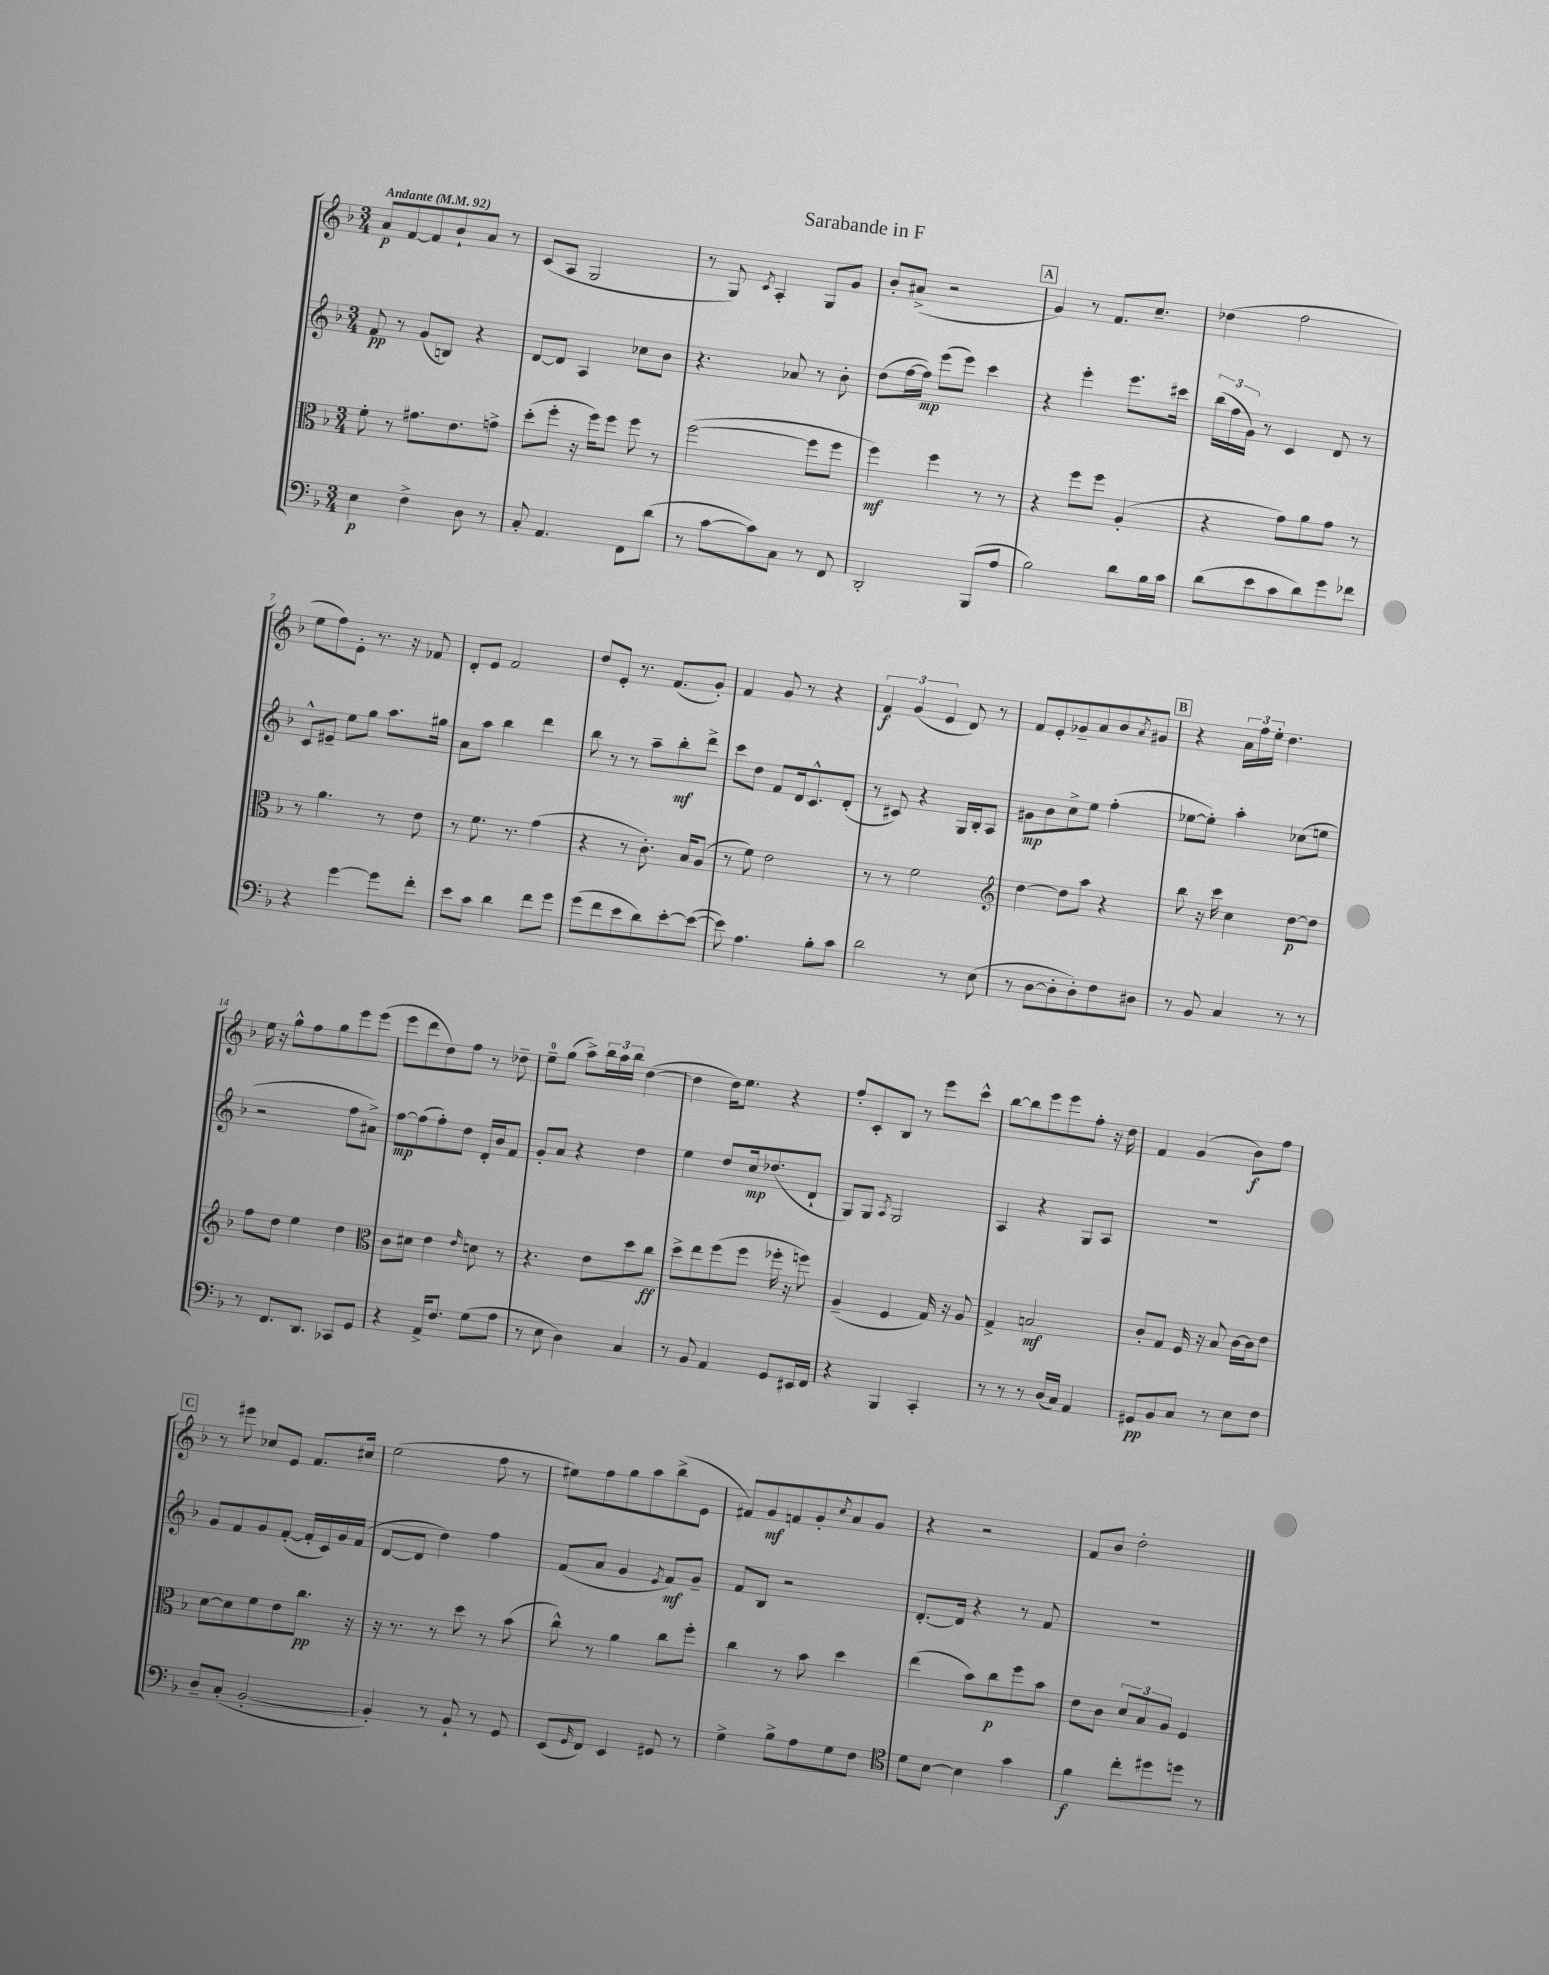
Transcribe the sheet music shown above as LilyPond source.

\header { title = "Sarabande in F" }
<<
\new StaffGroup <<
\new Staff = "s0" {
    \clef treble \key f \major \numericTimeSignature \time 3/4 \tempo "Andante" 4 = 92
    a'8\p f'8~ f'8 bes'8-! a'8 r8 |
    c'8( a8 g2 |
    r8 g8) \acciaccatura { c'8 } a4-. g8 g'8 |
    bes'8-. ais'8->( r2 |
    \mark \markup { \box "A" } g'4) r8 f'8. c''8.-- |
    des''4( f''2 |
    e''8 f''8) e'8-. r8. r16 fes'8 |
    d'8-. e'8 f'2 |
    d''8 e'8-. r8. f'8.( g'8-.) |
    f'4 g'8 r8 r4 |
    \tuplet 3/2 { f'4\f g'4( e'4 } d'8) r8 |
    f'8 e'8-. ges'8-- a'8 bes'8 \acciaccatura { a'8 } gis'8 |
    \mark \markup { \box "B" } r4 \tuplet 3/2 { a'16 f''16 e''16-. } d''4. |
    e''16 r16 g''8-^ f''8 g''8 e'''8 e'''8( |
    e'''8 d'''8 d''8) f''8 r8 des''8-- |
    e''8-0-- g''8( a''8->) \tuplet 3/2 { bes''16 a''16 bes''16 } d''4~( |
    d''4 d''16) e''8. r4 |
    f''8-. c'8-. bes8 r8 e'''8 c'''8-^ |
    bes''8~ bes''8 e'''8 e'''8 f''8-. r16 d''16 |
    f'4 g'4( bes'8\f) f''8 |
    \mark \markup { \box "C" } r8 eis'''8 ces''8 e'8 f'8. cis''16 |
    e''2( f''8 r8 |
    eis''8) f''8 g''8 a''8 bes''8->( e'8 |
    fis'8) g'8\mf f'8 g'8-. \acciaccatura { c''8 } a'8 g'8 |
    r4 r2 |
    f'8 bes'8 d''2-. \bar "|." |
}
\new Staff = "s1" {
    \clef treble \key f \major \numericTimeSignature \time 3/4
    f'8\pp r8 g'8( b8) r4 |
    d'8~ d'8 a4 ces''8 bes'8 |
    r4. aes'8 r8 bes'8-. |
    d''8( f''16~ f''16\mp) e'''8( e'''8) c'''4 |
    \mark \markup { \box "A" } r4 e'''4-. e'''8. cis'''16 |
    \tuplet 3/2 { bes''16( f''16 g'16) } r8 c'4 d'8 r8 |
    c'8-^ eis'8-- e''8 g''8 a''8. gis''16 |
    a'8 a''8 bes''4 d'''4 |
    bes''8 r8 r8 a''8-- bes''8-.\mf d'''8-> |
    c'''8 d''8 f'8 d'16 c'8.-^ d'8-.( |
    r8 cis'8) r4 g16 bes16-. a8 |
    gis'8\mp bes'8 c''8-> e''8 f''4-.( |
    \mark \markup { \box "B" } ees''8~ ees''8-.) a''4-. ces''8( e''8 |
    r2 f''8 ais'8->) |
    f''8~\mp f''8( f''8-.) d''8 d'16-. bes'16 f'8 |
    g'8-. a'8 r4 d''4 |
    e''4 d''8 c''16\mp des''8.( d'8-! |
    g8) g8 \acciaccatura { a8 } g2 |
    a4 r4 g8 a8 |
    R2. |
    \mark \markup { \box "C" } g'8 f'8 g'8 f'8~-.( f'16-. c'16) g'16 f'16( |
    d'8~ d'8 d''4) f''4 |
    f'8( a'8 g'4 \acciaccatura { e'8 } f'8\mf) g'8-- |
    f'8 bes8 r2 |
    d'8.~-. d'16 r4 r8 f'8 |
    R2. \bar "|." |
}
\new Staff = "s2" {
    \clef alto \key f \major \numericTimeSignature \time 3/4
    f'8-. r8 gis'8. e'8. g'8-> |
    d''8-.( f''8-. r16 f''16) f''8 f''8 r8 |
    f''2~( f''8 f''8 |
    f''4\mf) f''4 r8 r8 |
    \mark \markup { \box "A" } r4 f''8 f''8 a4-.( |
    r4 g'8) a'8 g'8 r8 |
    r8 a'4. r8 e'8 |
    r8 f'8. r8. g'4( |
    r4 r8 c'8.-.) bes16 a8( |
    r8 f'8) e'2 |
    r8 r8 f'2 |
    \clef treble d''4~ d''8 a''8 r4 |
    \mark \markup { \box "B" } bes''8 r16 c'''16 c''4 d''8~\p d''8 |
    f''8 d''8 e''4 d''4 |
    \clef alto c'8 dis'8 e'4 \grace { e'16 } d'8 r8 |
    r4. e'8 d''8 c''8\ff |
    d''8-> e''8 f''8( f''8 fes''16-. r16 f''8) |
    a4--( f4 g16) r16 a8 |
    g4-> b2\mf |
    c'8-. g8 f16 r16 bes8 c'16~ c'16 e'8 |
    \mark \markup { \box "C" } d'8~ d'8 f'8 e'8 c''8.\pp r16 |
    r16 r8. r8 d''8 r8 bes'8( |
    c''8-^) r8 a'4 c''8 f''8-. |
    c''4 r8 bes'8 d''4 |
    e''4( bes'8) c''8\p f''8 bes'8 |
    e'8 c'8 \tuplet 3/2 { d'8 bes8 a8 } f4 \bar "|." |
}
\new Staff = "s3" {
    \clef bass \key f \major \numericTimeSignature \time 3/4
    e4\p f4-> d8 r8 |
    c8-. a,4. f,8 d'8( |
    r8 c'8~ c'8) c8 r8 f,8 |
    d,2-. bes,,8( a8 |
    \mark \markup { \box "A" } bes2) d'8 bes16 c'16 |
    d'8( e'8 c'8 d'8) g'8 fes'8 |
    r4 g'4~ g'8 f'8-. |
    e'8 c'8 d'4 f'8 g'8 |
    g'8( f'8 e'8 d'8) e'8~-. e'8~( |
    e'8) a4. bes8-. c'8 |
    d'2 r8 e8( |
    r8 d8~ d8-. d8-.) f8 dis8 |
    \mark \markup { \box "B" } r8 bes,8 c4 r8 r8 |
    r8 f,8. d,8. ces,8 g,8 |
    r4 a,16-> f8. g8( a8 |
    r8 e8 d4) c4 |
    r8 bes,8 a,4 g,8 eis,16 f,16 |
    r4 bes,,4 c,4-. |
    r8 r8 r8 d16( c16) a,4 |
    gis,8\pp bes,8 c8 r8 e8 f8 |
    \mark \markup { \box "C" } d8-- c8-.( bes,2~-. |
    bes,4-.) r8 bes,8-! r8 g,8 |
    e,8( \grace { g,16 } f,8) e,4 gis,8 r8 |
    g4-> bes8-> a8 g8 f8 |
    \clef tenor d'8 bes8~ bes4 g'4 |
    f'4\f c''8-. dis''8 d''8 r8 \bar "|." |
}
>>
>>
